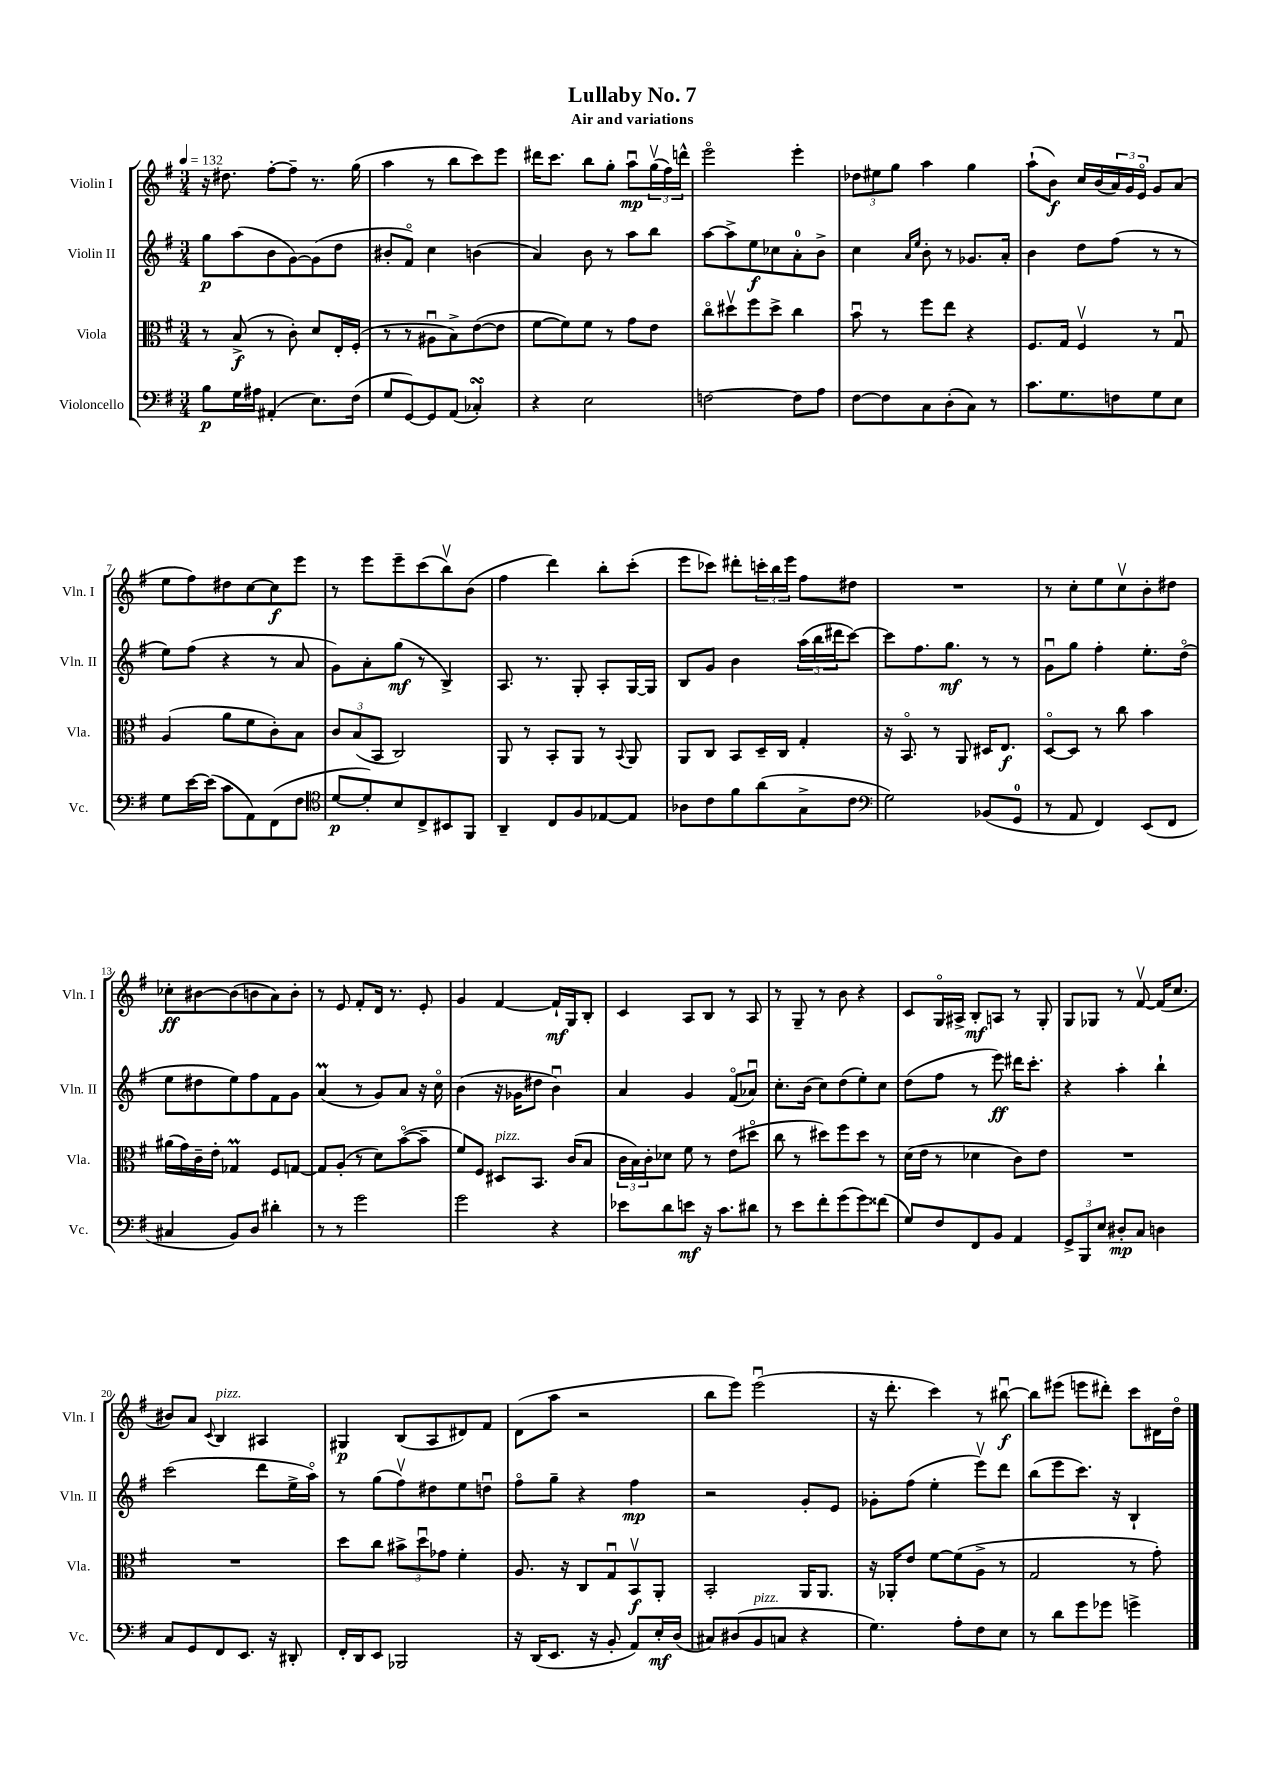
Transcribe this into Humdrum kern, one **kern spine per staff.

**kern	**dynam	**kern	**dynam	**kern	**dynam	**kern	**dynam
*part4	*part4	*part3	*part3	*part2	*part2	*part1	*part1
*staff4	*staff4	*staff3	*staff3	*staff2	*staff2	*staff1	*staff1
*I"Violoncello	*	*I"Viola	*	*I"Violin II	*	*I"Violin I	*
*I'Vc.	*	*I'Vla.	*	*I'Vln. II	*	*I'Vln. I	*
*clefF4	*	*clefC3	*	*clefG2	*	*clefG2	*
*k[f#]	*	*k[f#]	*	*k[f#]	*	*k[f#]	*
*M3/4	*	*M3/4	*	*M3/4	*	*M3/4	*
*MM132	*	*MM132	*	*MM132	*	*MM132	*
=1	=1	=1	=1	=1	=1	=1	=1
8B\L	p	8r	.	8gg\L	p	16r	.
.	.	.	.	.	.	8.dd#X\	.
16G\L	.	(8B^/	f	(8aa\	.	.	.
16A#X\JJ	.	.	.	.	.	.	.
(4AA#X'/	.	8r	.	8b\	.	[8ff#'\L	.
.	.	8c'\)	.	[8g\)	.	8ff#~\J]	.
8.E\L)	.	8d/L	.	(8g\]	.	8.r	.
.	.	16E'/L	.	8dd\J	.	.	.
(16F#\Jk	.	(16F#'/JJ	.	.	.	(16gg\	.
=2	=2	=2	=2	=2	=2	=2	=2
8G/L	.	8r	.	8b#X'/L	.	4aa\	.
[8GG/)	.	8r	.	8f#/J)	.	.	.
8GG/]	.	8A#Xu\L	.	4cc\	.	8r	.
(8AA/J	.	8B^\)	.	.	.	8bb\L	.
4C-XsSSs'/)	.	([8e\	.	(4bn\	.	8ccc\)	.
.	.	8e\J]	.	.	.	8eee\J	.
=3	=3	=3	=3	=3	=3	=3	=3
4r	.	[8f#\L	.	4a/)	.	16ddd#X\KL	.
.	.	.	.	.	.	8.ccc\J	.
.	.	8f#\])	.	.	.	.	.
2E\	.	8f#\J	.	8b\	.	8bb\L	.
.	.	8r	.	8r	.	8gg'\J	.
.	.	8g\L	.	8aa\L	.	8aau\L	mp
.	.	8e\J	.	8bb\J	.	(24ggv\L	.
.	.	.	.	.	.	24ff#\)	.
.	.	.	.	.	.	24dddn^^\JJ	.
=4	=4	=4	=4	=4	=4	=4	=4
[2Fn\	.	8cc\L	.	[8aa\L	.	2eee\	.
.	.	8dd#Xv\	.	8aa^\]	.	.	.
.	.	8ff#\	.	8ee\	f	.	.
.	.	8dd#^\J	.	8cc-X\	.	.	.
8F\L]	.	4cc\	.	8a'\	.	4eee'\	.
8A\J	.	.	.	8b^\J	.	.	.
=5	=5	=5	=5	=5	=5	=5	=5
[8F#\L	.	8bu\	.	4cc\	.	12dd-X\L	.
.	.	.	.	.	.	12ee#X\	.
8F#\]	.	8r	.	.	.	.	.
.	.	.	.	.	.	12gg\J	.
.	.	.	.	16qqa/LL	.	.	.
.	.	.	.	16qqee/JJ	.	.	.
8C\	.	8ff#\L	.	8b'\	.	4aa\	.
(8D'\	.	8ee\J	.	8r	.	.	.
8C\J)	.	4r	.	8.g-X/L	.	4gg\	.
8r	.	.	.	.	.	.	.
.	.	.	.	16a'/Jk	.	.	.
=6	=6	=6	=6	=6	=6	=6	=6
8.c\L	.	8.F#/L	.	4b\	.	(8aa`\L	.
.	.	.	.	.	.	8b\J)	f
8.G\	.	16G/Jk	.	.	.	.	.
.	.	4F#v/	.	8dd\L	.	16cc/LL	.
.	.	.	.	.	.	(16b/	.
8Fn\	.	.	.	(8ff#\J	.	24a/)	.
.	.	.	.	.	.	24g/	.
.	.	.	.	.	.	24e/JJ	.
8G\	.	8r	.	8r	.	8g/L	.
8E\J	.	8Gu/	.	8r	.	(8a/J	.
!!LO:LB:g=z
=7	=7	=7	=7	=7	=7	=7	=7
8G\L	.	(4A/	.	8ee\L)	.	8ee\L	.
[16e\L	.	.	.	(8ff#\J	.	8ff#\)	.
(16e\JJ]	.	.	.	.	.	.	.
8c\L	.	8a\L	.	4r	.	8dd#X\	.
8AA\)	.	8f#\	.	.	.	[8cc\	.
(8FF#\	.	8c'\)	.	8r	.	8cc\]	f
8F#\J	.	8B\J	.	8a/	.	8eee\J	.
=8	=8	=8	=8	=8	=8	=8	=8
*clefC4	*	*	*	*	*	*	*
[8d/L	p	12c/L	.	8g\L)	.	8r	.
.	.	(12B/	.	.	.	.	.
8d'/])	.	.	.	8a'\	.	8eee\L	.
.	.	12BB/J	.	.	.	.	.
8B/	.	2C/)	.	(8gg\J	mf	8eee~\	.
8C^/	.	.	.	8r	.	(8ccc\	.
8BB#X/	.	.	.	4B^/)	.	8bbv\)	.
8FF#/J	.	.	.	.	.	(8b\J	.
=9	=9	=9	=9	=9	=9	=9	=9
4AA~/	.	8AA/	.	8.A/	.	4ff#\	.
.	.	8r	.	.	.	.	.
.	.	.	.	8.r	.	.	.
8C/L	.	8BB'/L	.	.	.	4ddd\)	.
8F#/	.	8AA/J	.	8G'/	.	.	.
[8E-X/	.	8r	.	8A'/L	.	8bb'\L	.
.	.	8qqBB/	.	.	.	.	.
8E-/J]	.	8AA/	.	[16G/L	.	(8ccc'\J	.
.	.	.	.	16G/JJ]	.	.	.
=10	=10	=10	=10	=10	=10	=10	=10
8A-X\L	.	8AA/L	.	8B/L	.	8eee\L	.
8c\	.	8C/J	.	8g/J	.	8ccc-X\J)	.
8f#\	.	8BB/L	.	4b\	.	8ddd#X'\L	.
(8a\	.	16D~/L	.	.	.	24cccn'\L	.
.	.	.	.	.	.	24bb\	.
.	.	16C/JJ	.	.	.	.	.
.	.	.	.	.	.	24eee\JJ	.
8G^\	.	4G'/	.	(24aa\LL	.	8ff#\L	.
.	.	.	.	24bb\	.	.	.
.	.	.	.	24ddd#X\J	.	.	.
8c\J	.	.	.	[8ccc\J)	.	8dd#X\J	.
=11	=11	=11	=11	=11	=11	=11	=11
*clefF4	*	*	*	*	*	*	*
2G\)	.	16r	.	8ccc\L]	.	2.r	.
.	.	8.BB/	.	.	.	.	.
.	.	.	.	8.ff#\	.	.	.
.	.	8r	.	.	.	.	.
.	.	.	.	8.gg\J	mf	.	.
.	.	8AA/	.	.	.	.	.
(8BB-X/L	.	16D#X/KL	.	8r	.	.	.
.	.	8.E/J	f	.	.	.	.
8GG/J	.	.	.	8r	.	.	.
=12	=12	=12	=12	=12	=12	=12	=12
8r	.	[8D/L	.	8gu\L	.	8r	.
8AA/	.	8D/J]	.	8gg\J	.	8cc'\L	.
4FF#/)	.	8r	.	4ff#'\	.	8ee\	.
.	.	8cc\	.	.	.	8ccv\	.
(8EE/L	.	4b\	.	8.ee'\L	.	8b'\	.
8FF#/J	.	.	.	.	.	8dd#X\J	.
.	.	.	.	(16dd\Jk	.	.	.
!!LO:LB:g=z
=13	=13	=13	=13	=13	=13	=13	=13
4C#X/	.	(16a#X\LL	.	8ee\L	.	8cc-X'\L	ff
.	.	16g\)	.	.	.	.	.
.	.	16c~\	.	8dd#X\	.	[8b#X\	.
.	.	16e'\JJ	.	.	.	.	.
8BB/L)	.	4G-XM/	.	8ee\)	.	(8b#\]	.
8D/J	.	.	.	8ff#\	.	8bn\	.
4d#X'\	.	8F#/L	.	8f#\	.	8a\)	.
.	.	[8Gn/J	.	8g\J	.	8b'\J	.
=14	=14	=14	=14	=14	=14	=14	=14
8r	.	8G/L]	.	(4aM/	.	8r	.
8r	.	(8A'/J	.	.	.	8e/	.
2g\	.	8r	.	8r	.	8f#'/L	.
.	.	8d\L)	.	8g/L)	.	16d/Jk	.
.	.	.	.	.	.	8.r	.
.	.	([8b\	.	8a/J	.	.	.
.	.	8b~\J]	.	16r	.	8e'/	.
.	.	.	.	16cc\	.	.	.
=15	=15	=15	=15	=15	=15	=15	=15
2g\	.	8f#/L)	.	(4b\	.	4g/	.
.	.	8F#/J	.	.	.	.	.
!	!	!LO:TX:a:i:t=pizz.	!	!	!	!	!
.	.	8D#X/L	.	16r	.	[4f#/	.
.	.	.	.	16g-X\KL	.	.	.
.	.	8.BB/J	.	8dd#X\J	.	.	.
4r	.	.	.	4bu\)	.	16f#`/LL]	mf
.	.	(16c/KL	.	.	.	16G/J	.
.	.	8B/J	.	.	.	8B'/J	.
=16	=16	=16	=16	=16	=16	=16	=16
8e-X\L	.	24c\LL	.	4a/	.	4c/	.
.	.	24B\)	.	.	.	.	.
.	.	24c'\J	.	.	.	.	.
8d\	.	8d-X\J	.	.	.	.	.
8en\J	mf	8f#\	.	4g/	.	8A/L	.
16r	.	8r	.	.	.	8B/J	.
8.c\L	.	.	.	.	.	.	.
.	.	(8e\L	.	(8f#/L	.	8r	.
8d#X\J	.	8dd#X\J	.	8a-Xu/J)	.	8A/	.
=17	=17	=17	=17	=17	=17	=17	=17
8r	.	8cc\	.	8.cc'\L	.	8r	.
8e\L	.	8r	.	.	.	8G~/	.
.	.	.	.	(16b\Jk	.	.	.
8f#'\	.	8dd#X\L)	.	8cc\L)	.	8r	.
(8g\	.	8ff#\	.	(8dd\	.	8b\	.
8g\)	.	8dd#\J	.	8ee'\)	.	4r	.
(8f##X\J	.	8r	.	8cc\J	.	.	.
=18	=18	=18	=18	=18	=18	=18	=18
8G/L)	.	(16d\LL	.	(8dd\L	.	8c/L	.
.	.	16e\JJ	.	.	.	.	.
8F#/	.	8r	.	8ff#\J	.	16G/L	.
.	.	.	.	.	.	16A#X^/JJ	.
8FF#/	.	4d-X\	.	8r	.	8B'/L	mf
8BB/J	.	.	.	8eee\)	ff	8An/J	.
4AA/	.	8c\L)	.	16ddd#X\KL	.	8r	.
.	.	.	.	8.ccc'\J	.	.	.
.	.	8e\J	.	.	.	8G'/	.
=19	=19	=19	=19	=19	=19	=19	=19
12GG^/L	.	2.r	.	4r	.	8G/L	.
12BBB/	.	.	.	.	.	.	.
.	.	.	.	.	.	8G-X/J	.
12E/J	.	.	.	.	.	.	.
8D#X'/L	mp	.	.	4aa'\	.	8r	.
8C/J	.	.	.	.	.	[8f#v/	.
4Dn\	.	.	.	4bb`\	.	(16f#/KL]	.
.	.	.	.	.	.	8.cc/J	.
!!LO:LB:g=z
=20	=20	=20	=20	=20	=20	=20	=20
8C/L	.	2.r	.	(2ccc\	.	8b#X/L)	.
8GG/	.	.	.	.	.	8a/J	.
.	.	.	.	.	.	8qqc/	.
!	!	!	!	!	!	!LO:TX:a:i:t=pizz.	!
8FF#/	.	.	.	.	.	4B/	.
8.EE/J	.	.	.	.	.	.	.
.	.	.	.	8ddd\L	.	4A#X/	.
16r	.	.	.	.	.	.	.
8DD#X'/	.	.	.	16ee^\L	.	.	.
.	.	.	.	16aa\JJ)	.	.	.
=21	=21	=21	=21	=21	=21	=21	=21
16FF#'/LL	.	8dd\L	.	8r	.	4G#X/	p
16DD/J	.	.	.	.	.	.	.
8EE/J	.	8cc\J	.	(8gg\L	.	.	.
2BBB-X/	.	12b#X^\L	.	8ff#v\)	.	(8B/L	.
.	.	12ddu\	.	.	.	.	.
.	.	.	.	8dd#X\	.	8A/	.
.	.	12g-X\J	.	.	.	.	.
.	.	4f#'\	.	8ee\	.	8d#X/)	.
.	.	.	.	8ddnu\J	.	8f#/J	.
=22	=22	=22	=22	=22	=22	=22	=22
16r	.	8.A/	.	8ff#\L	.	(8d\L	.
(16DD/KL	.	.	.	.	.	.	.
8.EE/J	.	.	.	8gg~\J	.	8aa\J	.
.	.	16r	.	.	.	.	.
.	.	8C/L	.	4r	.	2r	.
16r	.	.	.	.	.	.	.
8BB'/	.	8Gu/	.	.	.	.	.
8AA/L)	.	8BBv/	f	4ff#\	mp	.	.
16E'/L	mf	8AA'/J	.	.	.	.	.
(16D/JJ	.	.	.	.	.	.	.
=23	=23	=23	=23	=23	=23	=23	=23
8C#X/L)	.	2BB'/	.	2r	.	8bb\L	.
(8D#X/	.	.	.	.	.	8eee\J)	.
!LO:TX:a:i:t=pizz.	!	!	!	!	!	!	!
8BB/	.	.	.	.	.	(2eeeu\	.
8Cn/J	.	.	.	.	.	.	.
4r	.	16AA/KL	.	8g'/L	.	.	.
.	.	8.AA/J	.	.	.	.	.
.	.	.	.	8e/J	.	.	.
=24	=24	=24	=24	=24	=24	=24	=24
4.G\)	.	16r	.	8g-X'\L	.	16r	.
.	.	16AA-X'/KL	.	.	.	8.ddd'\	.
.	.	8e/J	.	(8ff#\J	.	.	.
.	.	[8f#\L	.	4ee'\	.	4ccc\)	.
8A'\L	.	(8f#\]	.	.	.	.	.
8F#\	.	8A^\J	.	8eeev\L)	.	8r	.
8E\J	.	8r	.	8ddd\J	.	[8bb#Xu\	f
=25	=25	=25	=25	=25	=25	=25	=25
8r	.	2G/	.	(8bb\L	.	8bb#\L]	.
8d\L	.	.	.	8eee\	.	(8eee#X\J	.
8g\	.	.	.	8.ccc\J)	.	8eeen\L	.
8g-X\J	.	.	.	.	.	8ddd#X'\J)	.
.	.	.	.	16r	.	.	.
4gn^\	.	8r	.	4B`/	.	8ccc\L	.
.	.	8g'\)	.	.	.	16d#X\L	.
.	.	.	.	.	.	16dd\JJ	.
==	==	==	==	==	==	==	==
*-	*-	*-	*-	*-	*-	*-	*-
